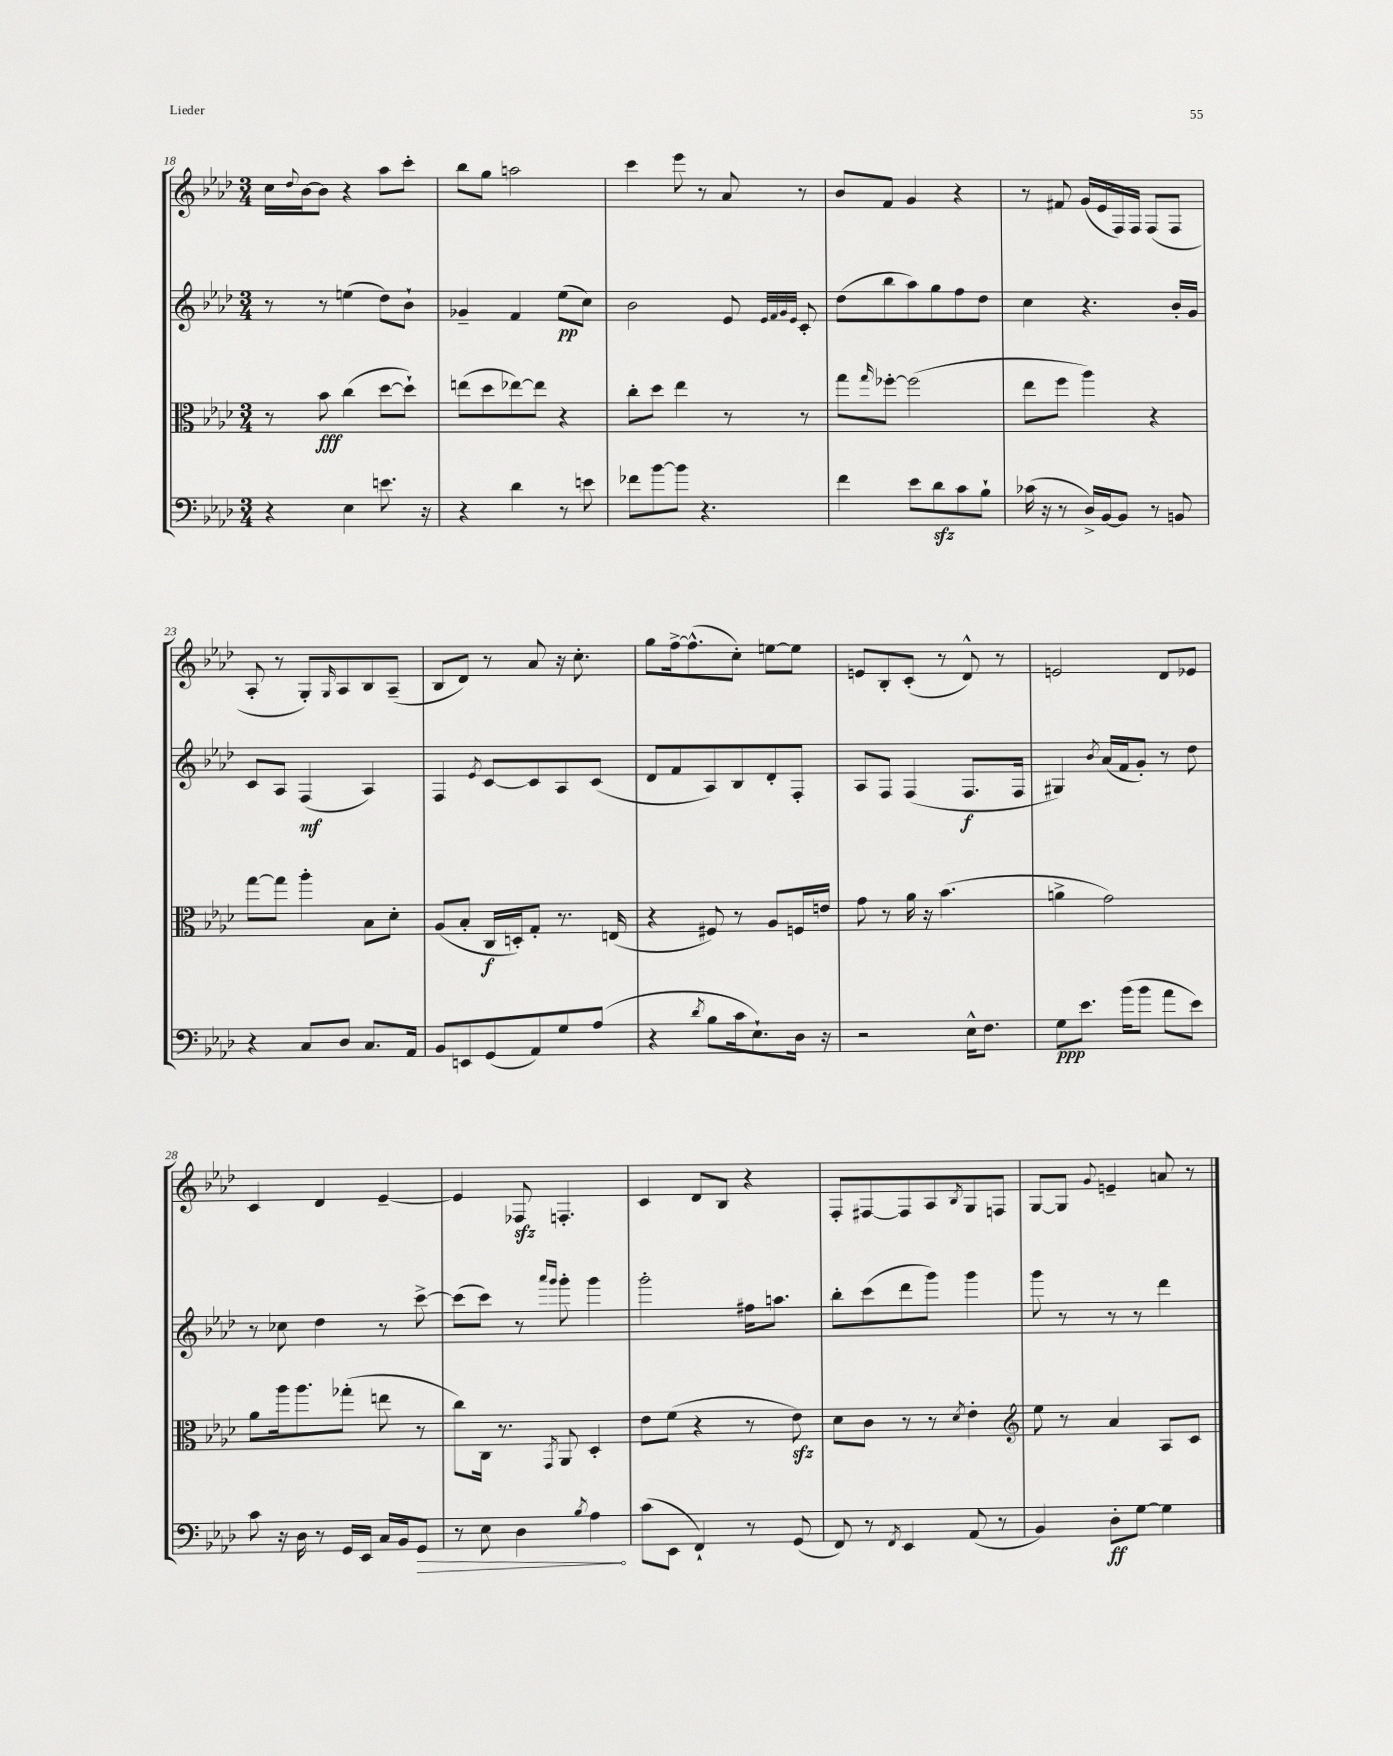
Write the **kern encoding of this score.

**kern	**kern	**kern	**kern
*staff4	*staff3	*staff2	*staff1
*clefF4	*clefC3	*clefG2	*clefG2
*k[b-e-a-d-]	*k[b-e-a-d-]	*k[b-e-a-d-]	*k[b-e-a-d-]
*M3/4	*M3/4	*M3/4	*M3/4
4r	8r	8r	16cc
.	.	.	8qqdd-
.	.	.	[16b-
.	8b-	8r	8b-]
4E-	(4cc	(4ee	4r
8.e	[8dd-	8dd-)	8aa-
.	8dd-`])	8b-`	8ccc'
16r	.	.	.
=	=	=	=
4r	(8ee	4g-~	8bb-
.	8dd-	.	8gg
4d-	[8ee-)	4f	2aa
.	8ee-]	.	.
8r	4r	(8ee-	.
8e	.	8cc)	.
=	=	=	=
8f-	8cc'	2b-	4ccc
[8b-	8dd-	.	.
8b-]	4ee-	.	8eee-
4.r	.	.	8r
.	8r	8e-	8a-
.	.	32qqe-	.
.	.	32qqf	.
.	.	32qqg	.
.	.	32qqe-	.
.	8r	8c'	8r
=	=	=	=
4f	8gg	(8dd-	8b-
.	16qqgg	.	.
.	[8ff-'	8bb-	8f
8e-	(2ff-]	8aa-)	4g
8d-	.	8gg	.
8c	.	8ff	4r
8B-`	.	8dd-	.
=	=	=	=
(16c-	8ee-	4cc	8r
16r	.	.	.
8r	8ff	.	8f#
16D-^)	4aa-)	4.r	(16g
[16BB-	.	.	16e-
8BB-]	.	.	16F)
.	.	.	16F
8r	4r	.	(8F
8BB	.	16b-'	8F
.	.	16g	.
=	=	=	=
4r	[8gg	8c	8A-'
.	8gg]	8A-	8r
8C	4aa-'	(4F	8G')
.	.	.	16qqG
8D-	.	.	8A-
8.C	8B-	4A-)	8B-
.	8d-'	.	(8A-~
16AA-	.	.	.
=	=	=	=
8BB-	(8A-	4F	8B-
8EE	8B-'	.	8d-)
.	.	8qe-	.
(8GG	16C	[8c	8r
.	16D')	.	.
8AA-)	8G'	8c]	8a-
8G	8.r	8A-	16r
.	.	.	8.cc'
(8A-	.	(8c	.
.	(16E	.	.
=	=	=	=
4r	4r	8d-	8gg
.	.	8f	[16ff^
.	.	.	(8.ff^^]
8qd-	.	.	.
8B-	8F#)	8A-)	.
16c	8r	8B-	8cc')
8.E-`)	.	.	.
.	8A-	8d-'	[8ee
16D-	16F	8F'	8ee]
16r	16e	.	.
=	=	=	=
2r	8g	8A-	8e
.	8r	8F	8B-'
.	16a-	(4F	(8c'
.	16r	.	.
.	(4.b-	.	8r
16E-^^	.	8.F	8d-^^)
8.F	.	.	.
.	.	.	8r
.	.	16F	.
=	=	=	=
8G	4a^	4G#)	2e
8.e-	.	.	.
.	.	8qb-	.
.	2g)	(16a-	.
(16b-	.	16f	.
8b-	.	8g')	.
8a-	.	8r	8d-
8e-)	.	8dd-	8e-
=	=	=	=
8c	8a-	8r	4c
16r	16aa-	8cc-	.
16D-	8.aa-	.	.
8r	.	4dd-	4d-
16GG	(8gg-'	.	.
16EE-	.	.	.
16C	8ee	8r	[4e-~
16BB-	.	.	.
8GG	8r	[8ccc^	.
=	=	=	=
8r	8cc)	(8ccc]	4e-]
8E-	16C	8ccc)	.
.	8.r	.	.
4D-	.	8r	8F-
.	.	16qqaaa-	.
.	8qGG	16qqggg	.
.	8AA-	8ggg'	4.F'
8qB-	.	.	.
4A-	4D-'	4ggg	.
=	=	=	=
(8c	8e-	2ggg'	4c
8EE-	(8f	.	.
4FF`)	4r	.	8d-
.	.	.	8B-
8r	8r	16ff#	4r
.	.	8.aa	.
(8GG	8e-)	.	.
=	=	=	=
8FF)	8d-	8bb-'	8F'
8r	8c	(8ccc	[8F#
8qFF	.	.	.
4EE-	8r	8ddd-	8F#]
.	8r	8ggg)	8A-
.	8qd-	.	8qB-
(8AA-	4e-'	4ggg	8G
8r	.	.	8F
=	=	=	=
*	*clefG2	*	*
4BB-)	8ee-	8ggg	[8G
.	8r	8r	8G]
.	.	.	8qqg
8D-'	4a-	8r	4e~
[8G	.	8r	.
4G]	8A-	4ddd-	8a
.	8c	.	8r
==	==	==	==
*-	*-	*-	*-
